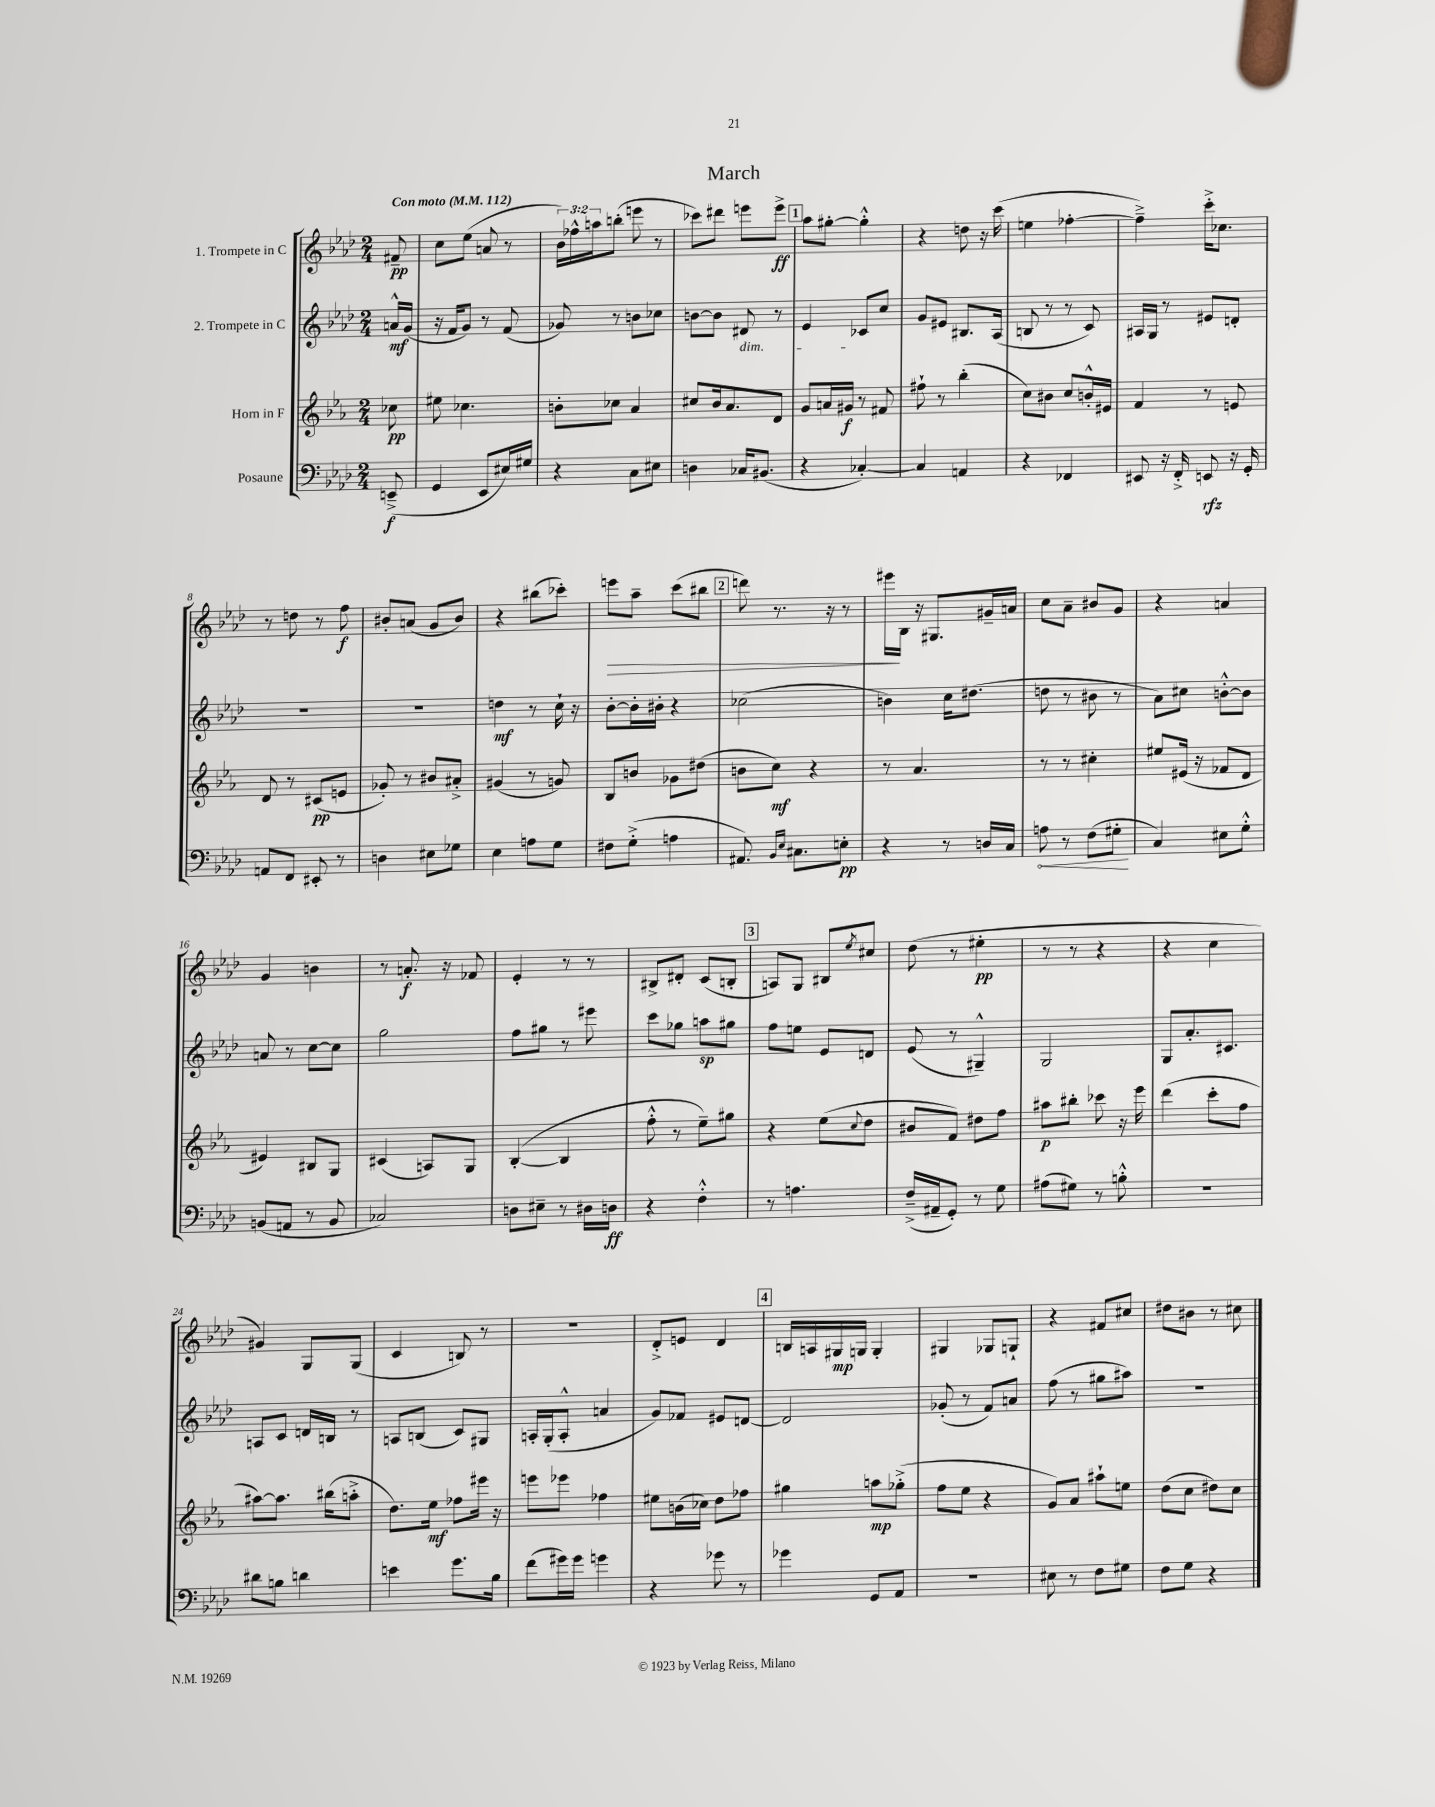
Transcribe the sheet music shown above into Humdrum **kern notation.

**kern	**kern	**kern	**kern
*staff4	*staff3	*staff2	*staff1
*clefF4	*clefG2	*clefG2	*clefG2
*k[b-e-a-d-]	*k[b-e-a-]	*k[b-e-a-d-]	*k[b-e-a-d-]
*M2/4	*M2/4	*M2/4	*M2/4
*MM112	*MM112	*MM112	*MM112
(8EE~^	8cc-	16a^^	8f#~
.	.	(16g	.
=	=	=	=
4GG	8ee#	16r	8cc
.	.	16f	.
.	4.cc-	8g)	(8ee-
8EE-	.	8r	8a
16E#)	.	(8f	8r
16G#	.	.	.
=	=	=	=
4r	8b'	8g-)	24b-)
.	.	.	24ff-^^
.	.	.	24aa
.	8cc-	8r	(8bb'
8C	4a-	8b	8eee
8E#	.	8cc-	8r
=	=	=	=
4D	8cc#	[8b	8ccc-)
.	16b-	8b]	8ddd#
.	8.a-	.	.
16C-	.	8d#	8eee
(8.BB#	.	.	.
.	8d	8r	8eee^
=	=	=	=
4r	8g	4e-	8aa-
.	16a	.	[8gg#'
.	16g#	.	.
[4C-')	8r	8c-	4gg#'^^]
.	8f#	8cc	.
=	=	=	=
4C-]	8ff#`	8g	4r
.	8r	8e#	.
4AA	(4bb-'	8.B#	8dd
.	.	.	16r
.	.	(16A-	(16ccc
=	=	=	=
4r	8cc)	8B	4ee
.	8b#	8r	.
4FF-	8cc	8r	[4ff-'
.	16b'^^	8c)	.
.	16e#	.	.
=	=	=	=
8EE#	4f	16A#	4ff-~^])
.	.	16G	.
16r	.	8r	.
16FF'^	.	.	.
8EE	8r	8e#	16ccc'^
.	.	.	8.cc-
16r	8e	8d'	.
16GG'	.	.	.
=	=	=	=
8AA	8d	2r	8r
8FF	8r	.	8dd
8EE#'	(8c#	.	8r
8r	8e	.	8ff
=	=	=	=
4D	8g-')	2r	8b#'
.	8r	.	(8a
8E#	8b#	.	8g
8G-	8a#'^	.	8b#)
=	=	=	=
4E-	(4g#	4dd	4r
8A	8r	8r	(8bb#
8G	8g)	16cc`	8ccc-')
.	.	16r	.
=	=	=	=
8F#	8B-	[8b-'	8eee
(8G'^	8b	16b-']	8aa-~
.	.	16b#'	.
4A	8g-	4r	(8ccc
.	(8dd#	.	8bb#
=	=	=	=
8.AA#)	8b	(2cc-	8ddd)
.	8cc)	.	8.r
16qqBB-	.	.	.
16qqE-	.	.	.
8.C#	.	.	.
.	4r	.	.
.	.	.	16r
8E'	.	.	8r
=	=	=	=
4r	8r	4b)	16eee#
.	.	.	16B-
.	4.a-	.	16r
.	.	.	8.G#
8r	.	16cc	.
.	.	(8.dd#	.
16D	.	.	16g#~
16C	.	.	16a
=	=	=	=
8A	8r	8dd	8cc
8r	8r	8r	8a-~
(8F	4cc#'	8b#	8b#
8G#'	.	8r	8g
=	=	=	=
4C)	8ee#	8a-)	4r
.	(16e#	8cc#	.
.	16r	.	.
8E#	8f-	[8b'^^	4a
8G'^^	8d	8b]	.
=	=	=	=
(8BB	4e#)	8a	4g
8AA	.	8r	.
8r	8B#	[8cc	4b
8BB	8G	8cc]	.
=	=	=	=
2C-)	(4c#	2gg	8r
.	.	.	8.a'
.	8A)	.	.
.	.	.	16r
.	8G	.	8f-
=	=	=	=
8D	([4B-'	8ff	4e-'
8E#~	.	8gg#	.
8r	4B-]	8r	8r
16D#	.	8eee#	8r
16D	.	.	.
=	=	=	=
4r	8ff'^^	8ccc	8B#^
.	8r	8gg-	8d#'
4F'^^	8ee-~)	8aa	(8c
.	8gg#	8gg#	8B'
=	=	=	=
8r	4r	8ff	8A)
4.A	.	8ee	8G
.	(8ee-	8e-	8B#
.	8qqcc	.	8qee-
.	8dd	8d	8cc#
=	=	=	=
(16F~^	8b#	(8e-	(8dd-
16AA#~	.	.	.
8GG')	8f)	8r	8r
8r	8dd#	4G#~^^)	4ee#'
8G	8ff	.	.
=	=	=	=
(8A#	8aa#	2G	8r
8G#)	8bb#'	.	8r
8r	8ccc-	.	4r
8B'^^	16r	.	.
.	16eee-	.	.
=	=	=	=
2r	(4ddd	8G	4r
.	.	8.a-'	.
.	8ccc'	.	4cc
.	.	8.c#	.
.	8ff	.	.
=	=	=	=
8d#	[8aa#)	8A	4g#)
8B	8.aa#]	8c	.
4d	.	16d	8G
.	(16bb#	16B	.
.	8aa'^	8r	(8G
=	=	=	=
4e	8.dd)	8A	4c
.	.	(8B	.
.	16ee-	.	.
8.g	8ff-	8c)	8B)
.	16eee#	8G#	8r
16B-	16r	.	.
=	=	=	=
(8f	8eee	16A'	2r
.	.	(16G'	.
16g#)	8eee-	8A'^^	.
16g#	.	.	.
4g	4ff-	4a	.
=	=	=	=
4r	8ee#	8g)	8d-'^
.	(16b	8f-	8e
.	16cc-)	.	.
8g-	8dd	8e#	4d-
8r	8ff-	[8d	.
=	=	=	=
4g-	4gg#	2d]	16B
.	.	.	16A
.	.	.	16G#
.	.	.	16G
8GG	8aa	.	4G'
8AA-	(8gg-'^	.	.
=	=	=	=
2r	8ff	(8g-'	4G#
.	8ee-	8r	.
.	4r	8f)	8G-
.	.	8a	8G`
=	=	=	=
8E#	8g)	(8ff	4r
8r	8a-	8r	.
8F	8aa#`	8gg#	8f#
8G#	8ee	8aa#)	8cc#
=	=	=	=
8F	(8dd	2r	8dd#
8G	8cc	.	8b#
4r	8dd#)	.	8r
.	8cc	.	8cc#
==	==	==	==
*-	*-	*-	*-
